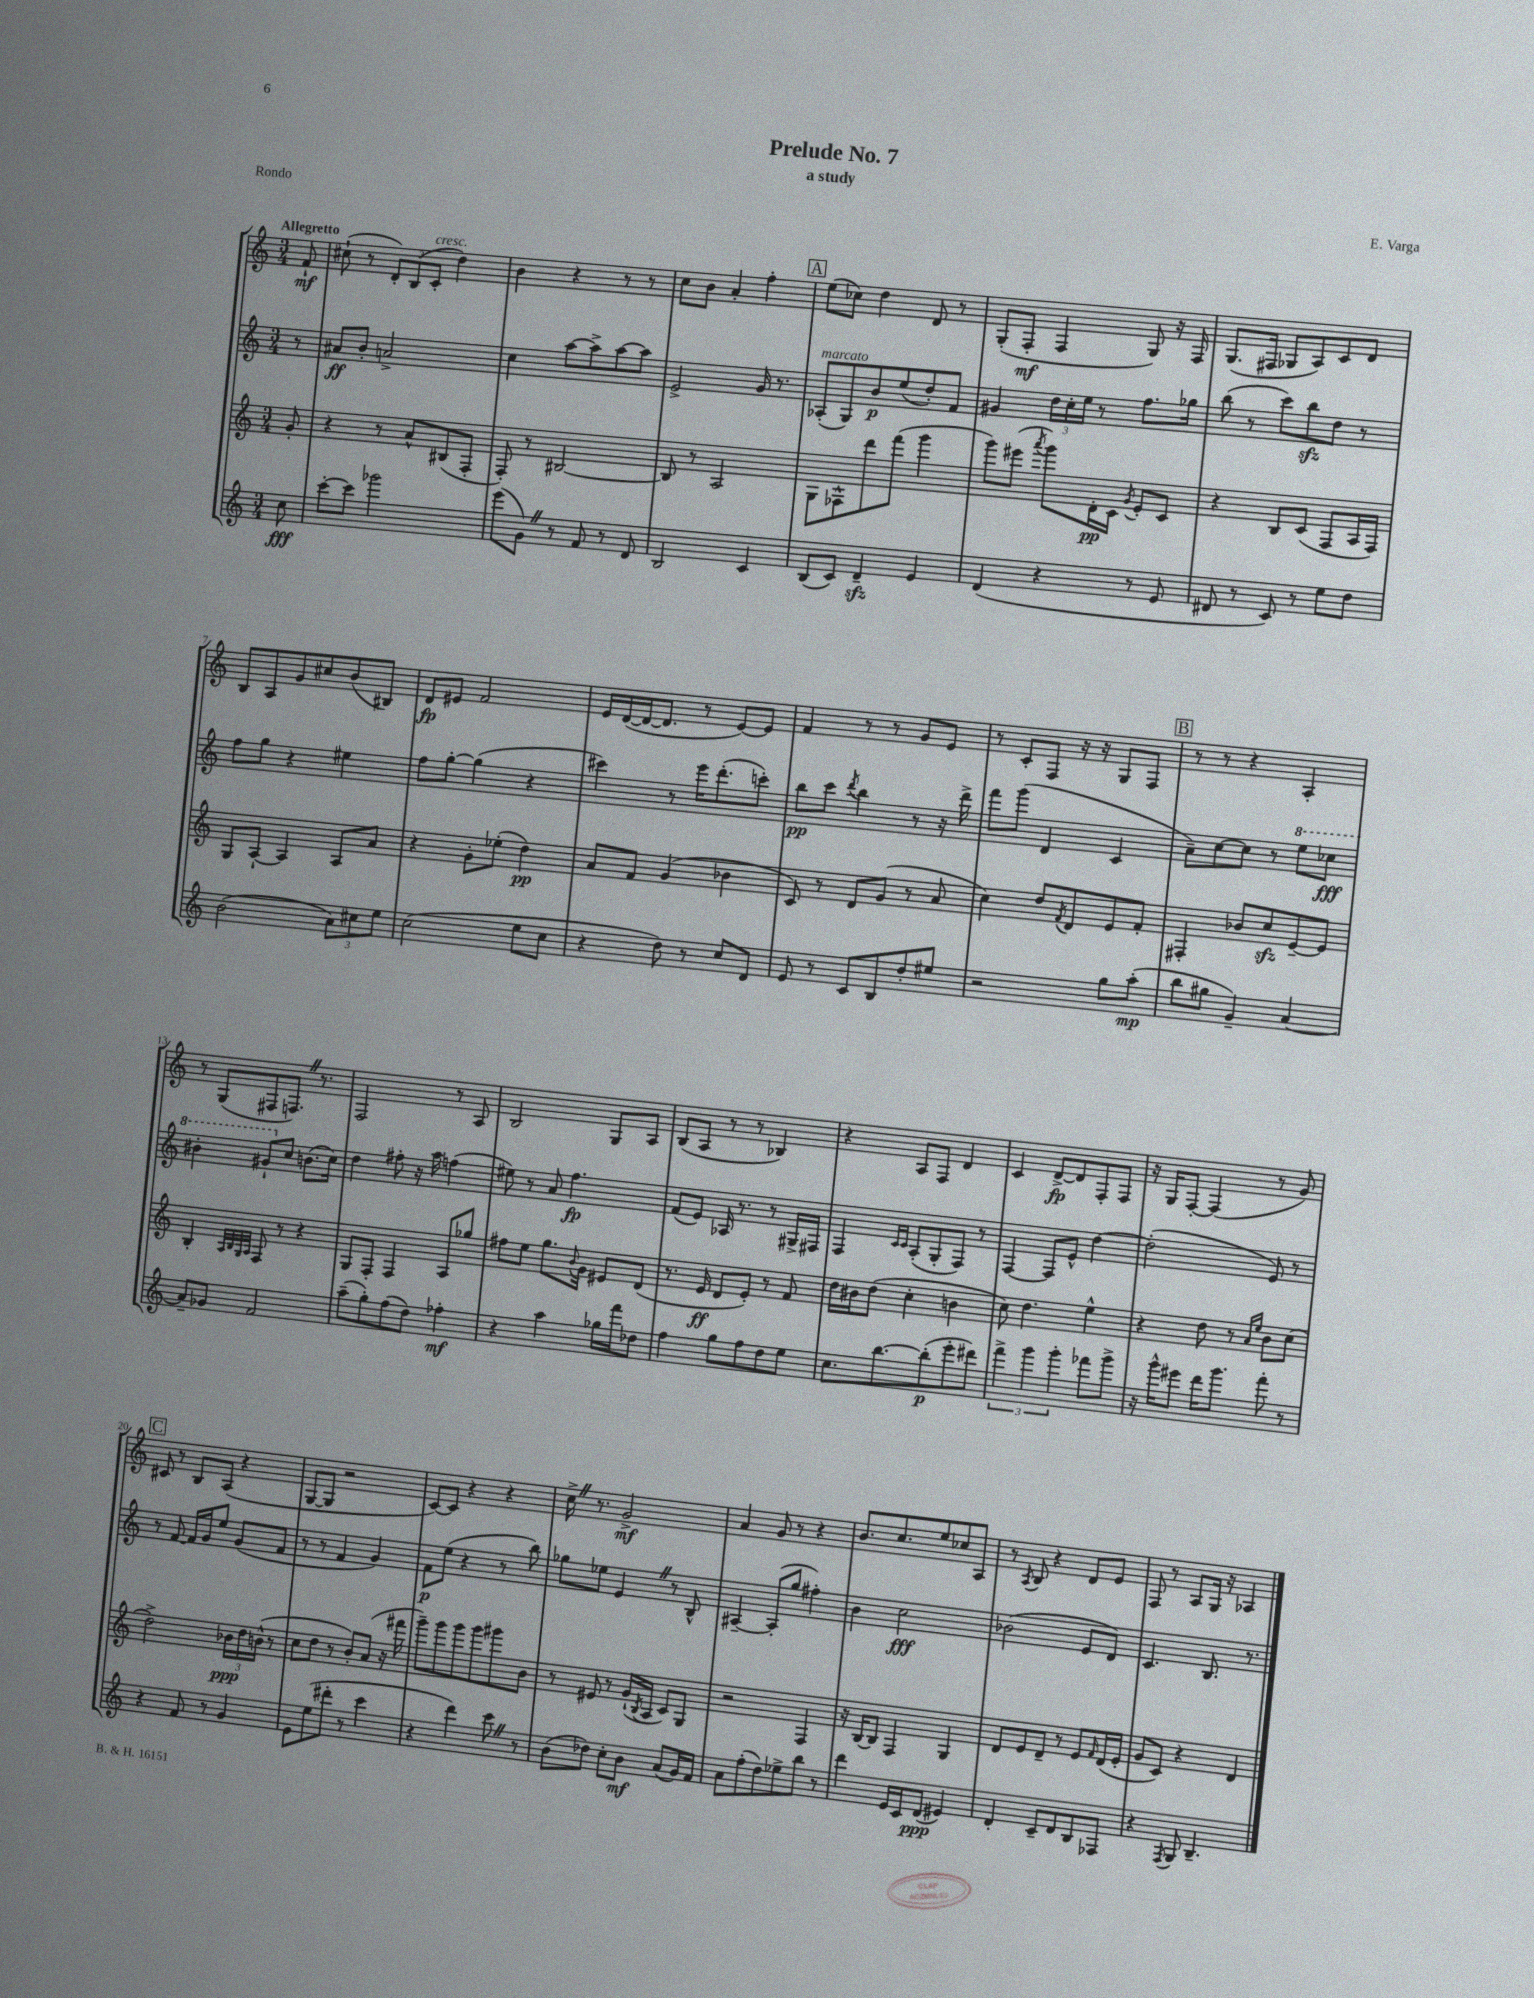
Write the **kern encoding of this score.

**kern	**kern	**kern	**kern
*staff4	*staff3	*staff2	*staff1
*clefG2	*clefG2	*clefG2	*clefG2
*k[]	*k[]	*k[]	*k[]
*M3/4	*M3/4	*M3/4	*M3/4
8cc	8g'	8r	8f`
=	=	=	=
[8ccc'	4r	8a#	(8cc#`
8ccc]	.	8b'	8r
2ggg-	8r	2a^	12d')
.	.	.	(12B
.	8a^^	.	.
.	.	.	12c'
.	(8B#	.	4dd)
.	8F'	.	.
=	=	=	=
(8eee	8F')	4cc	4b
8g)	8r	.	.
8r	[2B#	[8aa	4r
8f	.	8aa^]	.
8r	.	[8aa	8r
8d	.	8aa]	8r
=	=	=	=
2B	8B#]	2e^	8cc
.	8r	.	8b
.	2A	.	4a'
4c	.	16g	4ff'
.	.	8.r	.
=	=	=	=
(8B	8G	(8A-'	(8ee
8c)	8F-^^	8G)	8cc-)
4d~	8ddd	8b	4dd
.	(8fff	(8ee	.
4e	4ggg	8dd')	8d
.	.	8f	8r
=	=	=	=
(4d	8ggg)	4g#	(8G'
.	(8eee#	.	8F'
.	8qaaa	.	.
4r	8ggg)	24dd	4F
.	.	24cc'	.
.	.	24ee	.
.	16d'	8r	.
.	16c	.	.
.	8qg	.	.
8r	8e'	8.ff	8G)
8e	8c	.	16r
.	.	16gg-	16F
=	=	=	=
8d#	4r	(8bb	(8.G
8r	.	8r	.
.	.	.	16F#
8c)	8B	8ccc)	8G-
8r	(8c	8bb	8A)
8ee	8F	8dd	8c
8dd	16A	8r	8d
.	16F)	.	.
=	=	=	=
(2b	8G	8ff	8B
.	[8A`	8gg	8A
.	4A]	4r	8g
.	.	.	8cc#
12a)	8A	4ee#	(8b
12cc#	.	.	.
.	8a	.	8B#)
12ee	.	.	.
=	=	=	=
(2cc	4r	8ff	8d
.	.	[8gg'	8e#
.	8g'	(4gg]	2f
.	(8ee-'	.	.
8ee	4dd)	4r	.
8cc	.	.	.
=	=	=	=
4r	8a	4ccc#)	16e
.	.	.	([16d
.	8f	.	16d_
.	.	.	8.d]
8dd)	(4g	8r	.
8r	.	16eee	8r
.	.	(8.ddd'	.
8cc	4b-	.	[8e)
8d	.	8ccc')	8e]
=	=	=	=
8e	8c)	8bb	4f
8r	8r	8ccc	.
.	.	8qddd	.
8c	8d	4bb	8r
8B	(8g	.	8r
8dd'	8r	8r	8g
8ee#	8a	16r	8e
.	.	16ddd^	.
=	=	=	=
2r	4cc)	8fff	8r
.	.	(8ggg	8c'
.	8dd	4d	8F
.	8qf	.	.
.	8d	.	16r
.	.	.	16r
8gg	8e	4c	8G
(8aa'	8f'	.	8F
=	=	=	=
8bb	4F#'	8a~)	8r
8gg#	.	[8cc	8r
4g~)	8b-	8cc]	4r
.	8cc	8r	.
[4a	[8e~	8eee	4A'
.	8e]	8ccc-	.
=	=	=	=
8a~]	4B'	4bb#'	8r
8g-	.	.	(8G
.	32qqA	.	.
.	32qqB	.	.
.	32qqG	.	.
.	32qqA	.	.
2f	8F	8gg#`	8F#
.	8r	8cc	8.F)
.	4r	(8.b	.
.	.	.	8.r
.	.	16cc)	.
=	=	=	=
(8aa~	8G	4dd	2F
8gg')	8F'	.	.
(8ff	4F	8ff#'	.
8dd)	.	16r	.
.	.	16aa	.
4ff-'	8A	(4ff	8r
.	8gg-	.	8A
=	=	=	=
4r	8ff#	8ee#)	2B
.	8ee	8r	.
4aa	8.gg	8a	.
.	.	4.ff	.
.	8qqb	.	.
.	16g	.	.
16gg-	8e#	.	8G
16fff	.	.	.
8dd-	(8d	.	8A
=	=	=	=
4ff	8.r	(8f	(8B
.	.	8e)	8A
.	16e	.	.
8gg	8d	16A-	8r
.	.	8.r	.
8ff	8e')	.	8r
8dd	8r	8r	4B-)
8ee	8f	16G#^	.
.	.	16F#	.
=	=	=	=
8.cc	16dd	4F	4r
.	16b#	.	.
.	(8dd	.	.
[8.bb	.	.	.
.	.	16qqc	.
.	.	16qqc	.
.	4cc'	(8A'	8A
(8bb']	.	8G'	8F
8eee'	4b	8F)	4d
8ddd#)	.	8r	.
=	=	=	=
6fff^	8cc)	[4F	4c
.	4.dd	.	.
6ggg	.	.	.
.	.	8F]	[8d^
6ggg'	.	.	.
.	.	8e^^	8d]
8fff-	4ee^^	[4dd	8F'
8ggg^	.	.	8F
=	=	=	=
16r	4r	(2dd']	16r
16ggg^^	.	.	16G
8eee#	.	.	[8F'
16ddd	8dd	.	(4F]
8.ggg	.	.	.
.	8r	.	.
.	16qqa	.	.
.	16qqee	.	.
8fff'	8b	8e)	8r
8r	(8cc	8r	8g)
=	=	=	=
4r	2dd^)	8r	8c#
.	.	[8f	8r
8f	.	16f]	8B
.	.	16g	.
8r	.	8ee	(8A
4g	24b-	(8g	4r
.	24dd	.	.
.	(24b^^	.	.
.	8r	8f	.
=	=	=	=
8e	8cc	8r	[8G
(8ee	8dd	8r	8G]
8ddd#'	8r	4f	2r
8r	8b')	.	.
4ccc	(8a	4g)	.
.	16r	.	.
.	16fff#	.	.
=	=	=	=
4r	8ggg~)	8f	[8c)
.	8ggg	(8ee	8c]
4ddd)	8ggg	4r	4r
.	8ggg	.	.
8ccc	8ggg#	8r	4r
8r	8b	8bb)	.
=	=	=	=
(8b	8r	8gg-	16cc^
.	.	.	8.r
8dd-)	8e#	8ee-	.
8cc'	8r	4e	2g^
8b	(16g`	.	.
.	8qB	.	.
.	16A	.	.
(8a	8c)	8r	.
16g)	8G	8B^^	.
16f	.	.	.
=	=	=	=
8a	2r	[4A#~	4a
(8ff'	.	.	.
8dd)	.	(8A#']	8g
8ee-^	.	8gg	8r
8bb	4F	4ff#')	4r
8r	.	.	.
=	=	=	=
4ddd	16r	4b	8.b
.	[16B	.	.
.	8B]	.	.
.	.	.	8.cc
16e	4F	2cc	.
16c	.	.	.
(8d	.	.	8ee
4e#)	4G	.	8cc-
.	.	.	8A
=	=	=	=
4d'	8d	(2b-	8r
.	.	.	8qA
.	8e	.	8B
8c~	8d~	.	4r
8d	8r	.	.
8B	8e	8e	8d
.	16qqf	.	.
8F-	(16d	8d)	8e
.	16e'	.	.
=	=	=	=
4r	8g	4.c	8F
.	8c)	.	8r
8qF	.	.	.
8G	4r	.	8A
4.B~	.	8.B	16G
.	.	.	16r
.	4d	.	4A-
.	.	8.r	.
==	==	==	==
*-	*-	*-	*-
